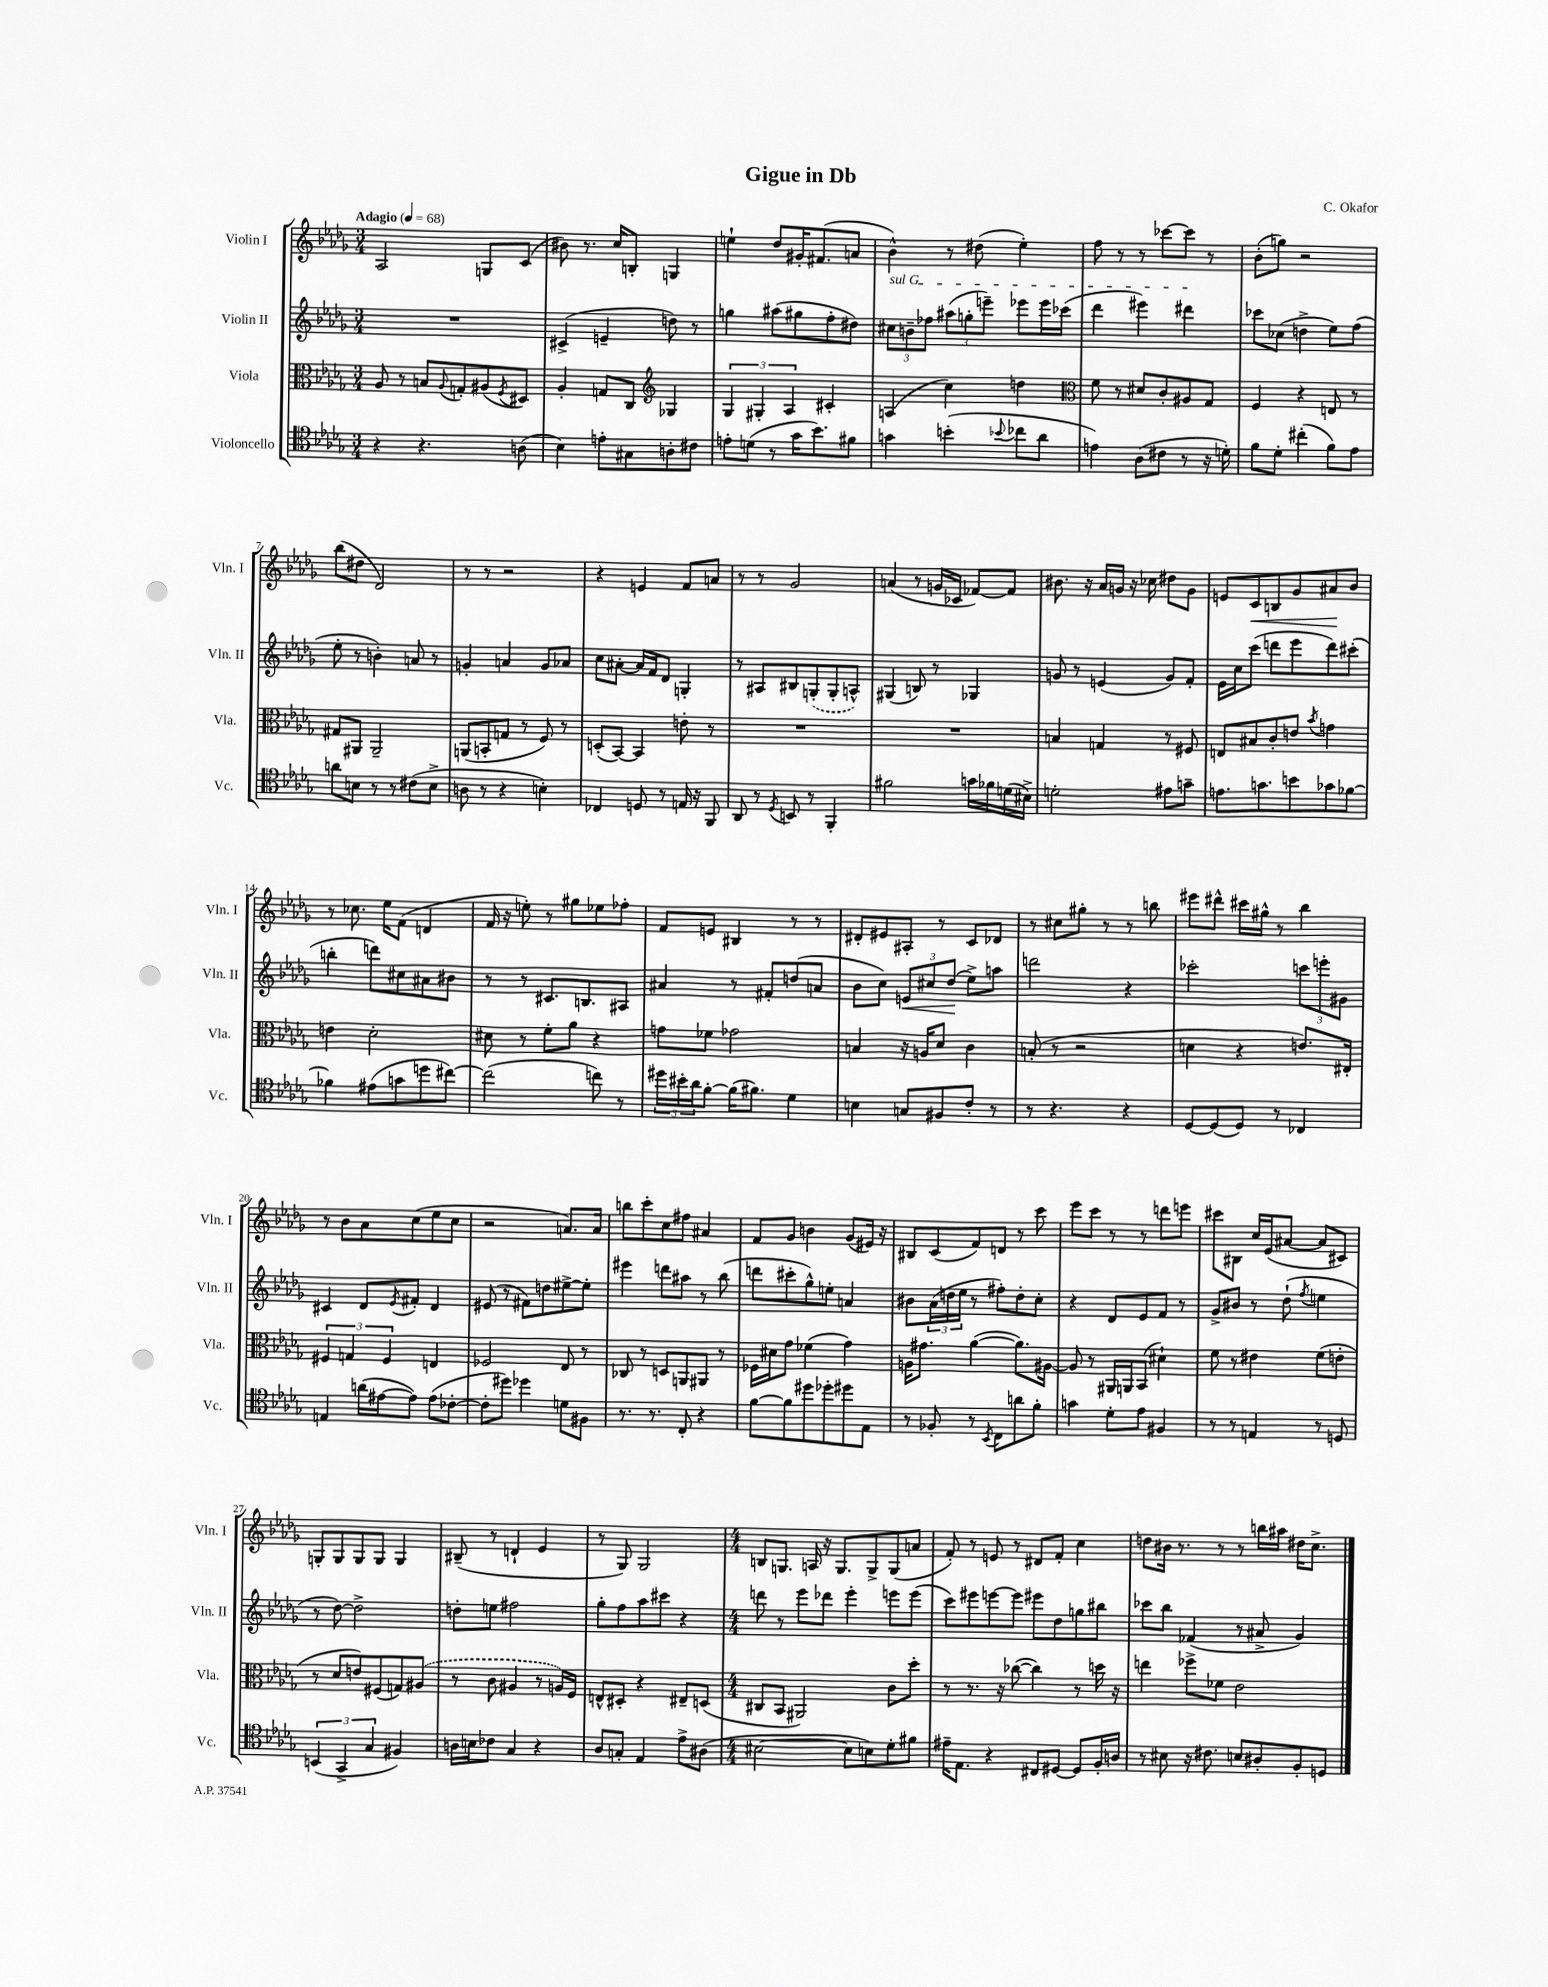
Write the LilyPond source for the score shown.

\header { title = "Gigue in Db" composer = "C. Okafor" }
<<
\new StaffGroup <<
\new Staff = "s0" \with { instrumentName = "Violin I" shortInstrumentName = "Vln. I" } {
    \clef treble \key des \major \numericTimeSignature \time 3/4 \tempo "Adagio" 4 = 68
    aes2 g8 c'8( |
    bis'8) r8. c''16 b8-. g4 |
    e''4-! des''8 gis'16-. fis'8.( a'8 |
    bes'4-^) r8 dis''8( ees''4-.) |
    f''8 r8 r8 ces'''8~ ces'''8 r8 |
    bes'8-.( g''8) r2 |
    bes''8( dis''8 des'2) |
    r8 r8 r2 |
    r4 e'4 f'8 a'8 |
    r8 r8 ges'2 |
    a'4( r8 g'16 ces'16 fes'8~) fes'8 |
    bis'8. r16 aes'16 g'16 r16 ces''16 dis''8 g'8 |
    e'8 c'8\< b8 ges'8 ais'8\! bes'8 |
    r8 ces''8. ees''16 f'8( d'4 |
    f'16 r16 e''8-.) r8 gis''8 ees''8 fes''8-. |
    f'8 e'8 bis4 r8 r8 |
    dis'8-. eis'8 ais8-. r8 c'8 des'8 |
    r8 cis''8 gis''8-. r8 r8 b''8 |
    eis'''8 dis'''8-^ cis'''16 gis''16-^ r8 bes''4 |
    r8 bes'8 aes'8 c''8( ees''8 c''8 |
    r2 a'8.) a'16 |
    b''8 c'''8-. c''8 fis''8 ais'4 |
    f'8 ges'8 b'4 ges'8( eis'16) r16 |
    bis8 c'8( f'8) d'8 r8 c'''8 |
    ees'''8 c'''8 r8 r8 d'''8 e'''8 |
    cis'''8 bis8 c''16 ees'16( ais'8~ ais'8 cis'8) |
    g8-. g8 g8 g8 g4 |
    bis8--( r8 d'4-! ees'4 |
    r8 ges8) ges2 |
    \numericTimeSignature \time 4/4 b8 g8. a16 r16 g8. g8-> g8( a'8 |
    f'8-.) r8 e'8 r8 dis'8 f'8-. c''4 |
    d''8 bis'16 r8. r8 r8 b''16 ais''16 dis''16 c''8.-> \bar "|." |
}
\new Staff = "s1" \with { instrumentName = "Violin II" shortInstrumentName = "Vln. II" } {
    \clef treble \key des \major \numericTimeSignature \time 3/4
    R2. |
    cis'4->( e'4-- d''8) r8 |
    g''4 ais''8( gis''8 f''8-. dis''8) |
    \tuplet 3/2 { \once \override TextSpanner.bound-details.left.text = \markup { \italic "sul G" } cis''8\startTextSpan b'8-- fes''8 } \tuplet 3/2 { ais''8( g''8-. e'''8--) } ees'''8 ees'''16 ces'''16( |
    des'''4 eis'''4) dis'''4\stopTextSpan |
    ces'''8 ces''8( d''4-> ees''8) f''8( |
    ees''8-. r8 b'4-.) a'8 r8 |
    g'4-. a'4 g'8 aes'8 |
    c''8 ais'8~-. ais'16 f'16 des'8 g4-. |
    r8 ais8 bis8 \once \slurDashed g8-.( g8-. a8-^) |
    gis4( b8) r8 ges4 |
    g'8 r8 e'4( g'8) f'8-. |
    ees'16 c''16 c'''8( d'''8 ees'''8 d'''8) cis'''8-.( |
    b''4-. d'''8) cis''8 ais'8 bis'8 |
    r8 r8 cis'8. b8. ais8 |
    ais'4 r8 fis'8-. d''8( a'8 |
    bes'8 c''8) \tuplet 3/2 { e'8\< cis''8 des''8\!( } ees''8->) a''8 |
    d'''2 r4 |
    ces'''2-. \tuplet 3/2 { c'''8 e'''8-. gis'8 } |
    cis'4 des'8 \acciaccatura { ees'8 } fis'8-. des'4 |
    eis'8( r8 fis'8) d''8 eis''8~-> eis''8-. |
    eis'''4 d'''8 ais''8 r8 bes''8( |
    d'''8 cis'''8-. ges''8-^) e''8-. a'4 |
    bis'8 \tuplet 3/2 { aes'16( d''16 ees''16 } r8 fis''8-.) d''8-. c''8-. |
    r4 des'8 ees'8 f'8 r8 |
    ges'8-> bis'8 r8 des''8-!( \acciaccatura { f''8 } e''4 |
    r8 des''8~) des''2-> |
    d''8-. e''8 fis''2 |
    ges''8-. f''8 aes''8 cis'''8 r4 |
    \numericTimeSignature \time 4/4 d'''8 r8 ees'''8 des'''8 ees'''4-. e'''8 e'''8( |
    c'''8) eis'''8 e'''8~ e'''8 eis'''8 des''8 g''8 bis''8 |
    ces'''8 bes''8 fes'4( r8 ais'8-> ges'4) \bar "|." |
}
\new Staff = "s2" \with { instrumentName = "Viola" shortInstrumentName = "Vla." } {
    \clef alto \key des \major \numericTimeSignature \time 3/4
    aes8 r8 b8 \appoggiatura { aes8 } g8-. ais8( \acciaccatura { f8 } dis8) |
    aes4-. g8 c8 \clef treble ges4 |
    \tuplet 3/2 { ges4 gis4-. aes4 } cis'4-. |
    a4( c''4) d''4 |
    \clef alto f'8 r8 dis'8 c'8-. ais8 ges8 |
    f4 r4 e8 r8 |
    gis8 ais,8 ais,2-- |
    a,8( b,8-. g8 r8 f8) r8 |
    d8-.( bes,8~) bes,4 e'8-. r8 |
    R2. |
    R2. |
    b4 g4 r8 fis8 |
    e8 bis8 c'8-. e'8 \acciaccatura { bes'8 } g'4 |
    e'4 des'2-. |
    dis'8 r8 f'8-. aes'8 r4 |
    g'8 fes'8 ges'2 |
    b4 r16 a16 des'8 c'4 |
    b8-.( r8 r2 |
    d'4 r4 e'8.) eis16-. |
    \tuplet 3/2 { fis4 g4 fis4 } e4 |
    fes2 ees8 r8 |
    ces8 r8 d8 a,8 ais,8 r8 |
    fes16 dis'16 ges'8 fes'4( ges'4) |
    a16 gis'8. aes'4~( aes'8.) ais16~ |
    ais8 r8 ais,16 a,16 bes,8( dis'4-!) |
    f'8 r8 eis'4 f'8( e'8-. |
    r8 des'8 e'8) fis8( g8) \once \slurDashed ais8( |
    r8 c'8 ais4 r8 a16) f16 |
    e8-^ dis8-. r4 eis8-- d8( |
    \numericTimeSignature \time 4/4 cis8 bes,8 ais,2) c'8 des''8-. |
    r8 r8. r16 ces''8~( ces''4) r8 d''16 r16 |
    e''4 fes''8-> fes'8 ees'2 \bar "|." |
}
\new Staff = "s3" \with { instrumentName = "Violoncello" shortInstrumentName = "Vc." } {
    \clef tenor \key des \major \numericTimeSignature \time 3/4
    r4 r4. a8( |
    bes4) e'8-. gis8 a8-. cis'8 |
    e'8-. d'8( r8 ges'16 bes'8.) fis'8 |
    g'4 b'4-.( \appoggiatura { bes'8 } ces''8 aes'8 |
    e'4) aes8( cis'8 r8 r16 d'16-.) |
    f'8 des'8-. cis''4-.( f'8) ees'8 |
    a'8 b8 r8 r8 cis'8( b8-> |
    a8 r8 r4 b4-.) |
    ces4 d8 r8 e16 r16 f,8 |
    aes,8 r8 \acciaccatura { des8 } b,8 r8 f,4-. |
    fis'2 g'16 fes'16 d'16( bis16->) |
    d'2-. eis'8 g'8-- |
    e'8. g'8. b'8 ges'8 fes'8~ |
    fes'4 eis'8( g'8 d''8 cis''8~) |
    cis''2( c''8) r8 |
    \tuplet 3/2 { dis''16 bis'16-. aes'16 } f'8~-. f'16( fis'8.) des'4 |
    b4 g8 fis8 c'8-. r8 |
    r8 r4. r4 |
    des8~ des8( des8) r8 ces4 |
    e4 a'16( eis'16~ eis'8) eis'8( ces'8~-. |
    ces'8-. dis''8) des''4 d'8 fis8 |
    r8. r8. c8-. r4 |
    f'8~ f'8 dis''8 des''8-. dis''8 ees8 |
    r8 fes8-. r8 \acciaccatura { bes,8 } c8 a'8 f'8-. |
    g'4 des'8-. ees'8 fis4 |
    r8 r8 e4 r8 d8 |
    \tuplet 3/2 { b,4( ges,4-> ges4 } fis4) |
    a16 b16 ces'8 ges4 r4 |
    aes8 g8-. ees4 ees'8-> ais8( |
    \numericTimeSignature \time 4/4 bis2~ bis8 b8) des'8-. fis'8 |
    eis'16-- ees8. r4 cis8 dis8~ dis8 f16-. a16 |
    r8 bis8 r16 cis'8. b8 ais8-. f8-. d8 \bar "|." |
}
>>
>>
